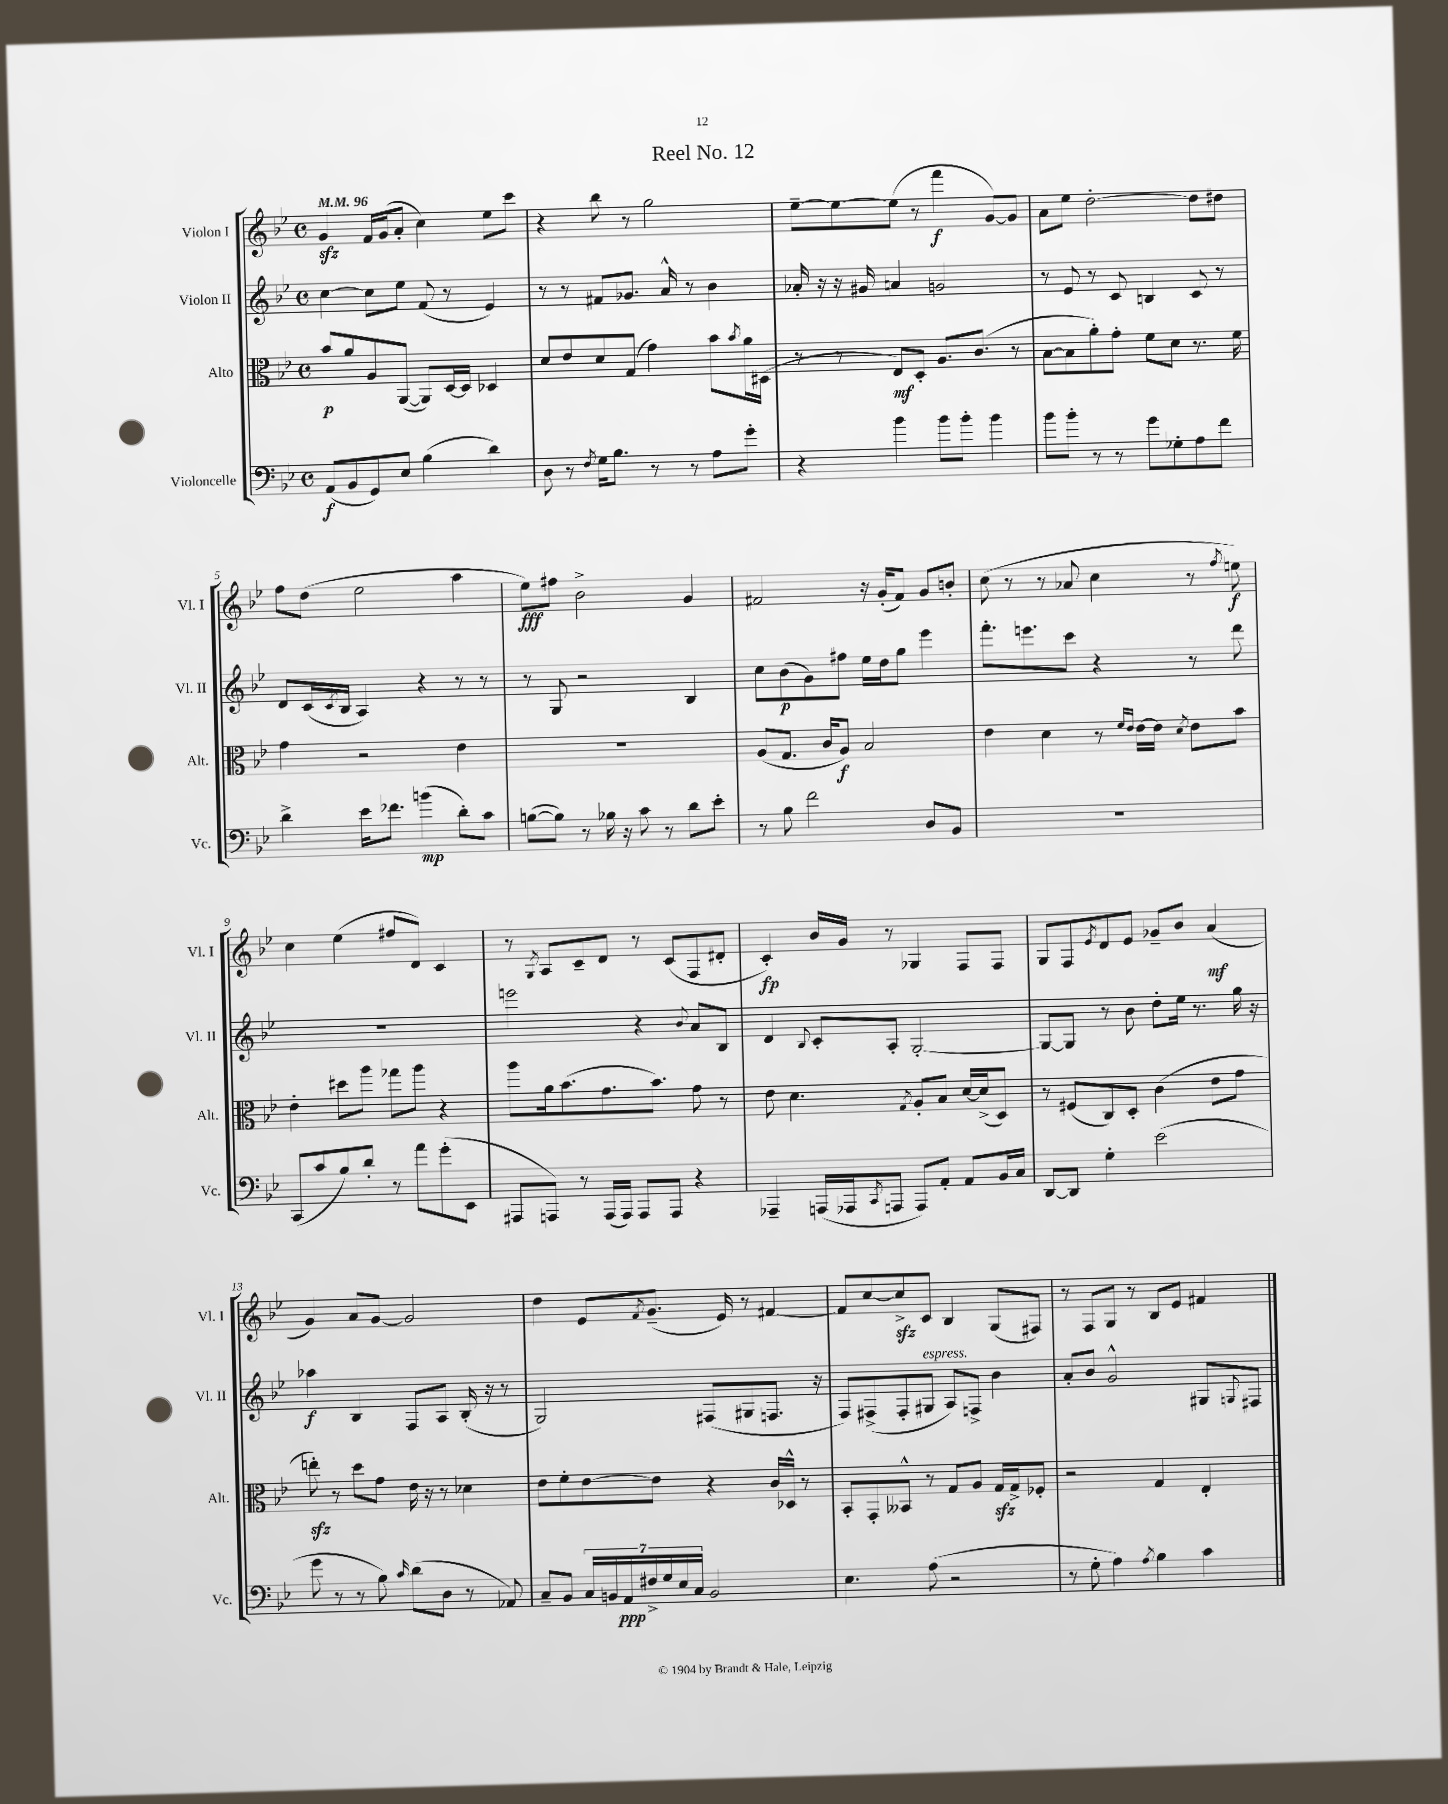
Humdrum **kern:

**kern	**dynam	**kern	**dynam	**kern	**dynam	**kern	**dynam
*part4	*part4	*part3	*part3	*part2	*part2	*part1	*part1
*staff4	*staff4	*staff3	*staff3	*staff2	*staff2	*staff1	*staff1
*I"Violoncelle	*	*I"Alto	*	*I"Violon II	*	*I"Violon I	*
*I'Vc.	*	*I'Alt.	*	*I'Vl. II	*	*I'Vl. I	*
*clefF4	*	*clefC3	*	*clefG2	*	*clefG2	*
*k[b-e-]	*	*k[b-e-]	*	*k[b-e-]	*	*k[b-e-]	*
*M4/4	*	*M4/4	*	*M4/4	*	*M4/4	*
*met(c)	*	*met(c)	*	*met(c)	*	*met(c)	*
*MM96	*	*MM96	*	*MM96	*	*MM96	*
=1	=1	=1	=1	=1	=1	=1	=1
(8AA/L	f	8b-/L	p	[4cc\	.	4gzz/	.
8BB-/	.	8a/	.	.	.	.	.
8GG/)	.	8A/	.	8cc\L]	.	16f/LL	.
.	.	.	.	.	.	(16g/J	.
8E-/J	.	([8AA/J	.	8ee-\J	.	8a'/J	.
(4B-\	.	8AA/L])	.	(8f/	.	4cc\)	.
.	.	[16D/L	.	8r	.	.	.
.	.	16D/JJ]	.	.	.	.	.
4d\)	.	4D-X/	.	4e-/)	.	8ee-\L	.
.	.	.	.	.	.	8ccc\J	.
=2	=2	=2	=2	=2	=2	=2	=2
8D\	.	8d/L	.	8r	.	4r	.
8r	.	8e-/	.	8r	.	.	.
8qF/	.	.	.	.	.	.	.
16G\KL	.	8d/	.	8f#X/L	.	8bb-\	.
8.B-\J	.	.	.	.	.	.	.
.	.	(8G/J	.	8.g-X/J	.	8r	.
8r	.	4g\)	.	.	.	2gg\	.
.	.	.	.	16a^^/	.	.	.
8r	.	.	.	8r	.	.	.
8A\L	.	8b-\L	.	4b-\	.	.	.
.	.	8qb-/	.	.	.	.	.
8g'\J	.	16a\L	.	.	.	.	.
.	.	(16D#X\JJ	.	.	.	.	.
=3	=3	=3	=3	=3	=3	=3	=3
4r	.	8r	.	16a-X'/	.	[8ee-~\L	.
.	.	.	.	16r	.	.	.
.	.	8r	.	16r	.	8ee-\_	.
.	.	.	.	16g#X/	.	.	.
4b-\	.	8E-/L)	mf	4an/	.	(8ee-\J]	.
.	.	8D'/J	.	.	.	8r	.
8b-\L	.	8.A/L	.	2gn/	.	4fff\	f
8b-'\J	.	.	.	.	.	.	.
.	.	(8.c/J	.	.	.	.	.
4b-\	.	.	.	.	.	[8g/L)	.
.	.	8r	.	.	.	8g/J]	.
=4	=4	=4	=4	=4	=4	=4	=4
8b-\L	.	[8B-\L	.	8r	.	8a\L	.
8b-'\J	.	8B-\]	.	8e-/	.	8ee-\J	.
8r	.	8a'\)	.	8r	.	[2dd'\	.
8r	.	8g'\J	.	8c/	.	.	.
8g\L	.	8f\L	.	4Bn/	.	.	.
8G-X'\	.	8d\J	.	.	.	.	.
8A\	.	8.r	.	8c/	.	8dd\L]	.
8f\J	.	.	.	8r	.	8dd#X\J	.
.	.	16f\	.	.	.	.	.
!!LO:LB:g=z
=5	=5	=5	=5	=5	=5	=5	=5
4d^\	.	4g\	.	8d/L	.	8ff\L	.
.	.	.	.	(16c/L	.	(8dd\J	.
.	.	.	.	8qc/	.	.	.
.	.	.	.	16B-/JJ	.	.	.
16e-\KL	.	2r	.	4A/)	.	2ee-\	.
8.f-X\J	.	.	.	.	.	.	.
(4bn\	mp	.	.	4r	.	.	.
8d'\L)	.	4e-\	.	8r	.	4aa\	.
8c\J	.	.	.	8r	.	.	.
=6	=6	=6	=6	=6	=6	=6	=6
([8Bn\L	.	1r	.	8r	.	8ee-\L)	fff
8B\J])	.	.	.	8G/	.	8ff#X\J	.
8r	.	.	.	2r	.	2b-^\	.
16B-X\	.	.	.	.	.	.	.
16r	.	.	.	.	.	.	.
8c\	.	.	.	.	.	.	.
8r	.	.	.	.	.	.	.
8d\L	.	.	.	4B-/	.	4g/	.
8e-'\J	.	.	.	.	.	.	.
=7	=7	=7	=7	=7	=7	=7	=7
8r	.	(8A/L	.	8cc\L	.	2f#X/	.
8B-\	.	8.G/J	.	(8b-\	p	.	.
2f\	.	.	.	8g\)	.	.	.
.	.	16c/KL	.	.	.	.	.
.	.	8A/J)	f	8ff#X\J	.	.	.
.	.	2B-/	.	16ee-\LL	.	16r	.
.	.	.	.	16dd\J	.	(16g'/KL	.
.	.	.	.	8gg\J	.	8f#/J)	.
8D/L	.	.	.	4eee-\	.	8g/L	.
8BB-/J	.	.	.	.	.	8bn'/J	.
=8	=8	=8	=8	=8	=8	=8	=8
1r	.	4e-\	.	8.fff'\L	.	(8cc\	.
.	.	.	.	.	.	8r	.
.	.	.	.	8.eeen\	.	.	.
.	.	4d\	.	.	.	8r	.
.	.	.	.	8ccc\J	.	8a-X/	.
.	.	8r	.	4r	.	4cc\	.
.	.	16qqf/LL	.	.	.	.	.
.	.	16qqe-/JJ	.	.	.	.	.
.	.	[16e-\LL	.	.	.	.	.
.	.	16e-\JJ]	.	.	.	.	.
.	.	8qd/	.	.	.	.	.
.	.	8e-\L	.	8r	.	8r	.
.	.	.	.	.	.	8qff/	.
.	.	8b-\J	.	8ddd\	.	8een\)	f
!!LO:LB:g=z
=9	=9	=9	=9	=9	=9	=9	=9
(8CC/L	.	4e-'\	.	1r	.	4cc\	.
8c/	.	.	.	.	.	.	.
8B-/)	.	8dd#X\L	.	.	.	(4ee-\	.
8d'/J	.	8aa\J	.	.	.	.	.
8r	.	8gg-X\L	.	.	.	8ff#X/L	.
8a\L	.	8aa\J	.	.	.	8d/J)	.
(8g'\	.	4r	.	.	.	4c/	.
8EE-\J	.	.	.	.	.	.	.
=10	=10	=10	=10	=10	=10	=10	=10
8AAA#X/L	.	8aa\L	.	2eeen\	.	8r	.
.	.	.	.	.	.	8qG/	.
8AAAn/J)	.	16a\k	.	.	.	8A/L	.
.	.	(8.b-\	.	.	.	.	.
8r	.	.	.	.	.	8c~/	.
(16AAA/LL	.	8.g\	.	.	.	8d/J	.
16AAA/JJ)	.	.	.	.	.	.	.
8AAA/L	.	.	.	4r	.	8r	.
.	.	8.b-\J)	.	.	.	.	.
8AAA/J	.	.	.	.	.	(8c/L	.
.	.	.	.	8qqb-/	.	.	.
4r	.	8g\	.	8a/L	.	8F/	.
.	.	8r	.	8B-/J	.	8d#X'/J	.
=11	=11	=11	=11	=11	=11	=11	=11
4AAA-X~/	.	8e-\	.	4d/	.	4c'/)	fp
.	.	4.d\	.	.	.	.	.
.	.	.	.	8qqB-/	.	.	.
(16AAAn/LL	.	.	.	8c'/L	.	16b-/LL	.
16AAA-X/J	.	.	.	.	.	16g/JJ	.
8qCC/	.	.	.	.	.	.	.
8AAAn/J	.	.	.	8A'/J	.	8r	.
.	.	8qG/	.	.	.	.	.
8AAA/L)	.	8A'/L	.	[2G'/	.	4G-X/	.
8AA'/J	.	8B-/J	.	.	.	.	.
8AA/L	.	[16d/LL	.	.	.	8F/L	.
.	.	(16d^/J]	.	.	.	.	.
16BB-/L	.	8D/J)	.	.	.	8F/J	.
16C/JJ	.	.	.	.	.	.	.
=12	=12	=12	=12	=12	=12	=12	=12
[8DD/L	.	8r	.	8G/L_	.	8G/L	.
8DD/J]	.	(8F#X/L	.	8G/J]	.	8F/	.
.	.	.	.	.	.	8qe-/	.
4G'\	.	8C/)	.	8r	.	8d/	.
.	.	8D'/J	.	8b-\	.	8e-/J	.
(2e-\	.	(4c\	.	8dd'\L	.	8g-X~/L	.
.	.	.	.	16ee-\Jk	.	8b-/J	.
.	.	.	.	8.r	.	.	.
.	.	8e-\L	.	.	.	(4a/	mf
.	.	8g\J	.	16gg\	.	.	.
.	.	.	.	16r	.	.	.
!!LO:LB:g=z
=13	=13	=13	=13	=13	=13	=13	=13
8g\	.	8eenzz'\)	.	4aa-X\	f	4g/)	.
8r	.	8r	.	.	.	.	.
8r	.	8dd\L	.	4B-/	.	8a/L	.
8B-\)	.	8g\J	.	.	.	[8g/J	.
16qqc/	.	.	.	.	.	.	.
(8d\L	.	16e-\	.	8F/L	.	2g/]	.
.	.	16r	.	.	.	.	.
8D\J	.	8r	.	8A/J	.	.	.
8r	.	4d-X\	.	(16B-'/	.	.	.
.	.	.	.	16r	.	.	.
8AA-X/)	.	.	.	8r	.	.	.
=14	=14	=14	=14	=14	=14	=14	=14
8C~/L	.	8e-\L	.	2G/)	.	4dd\	.
8BB-/J	.	8f'\	.	.	.	.	.
28C/LL	.	[8e-\	.	.	.	8e-/L	.
28BBn/	.	.	.	.	.	.	.
28AA/	ppp	.	.	.	.	.	.
28F#X^/	.	.	.	.	.	.	.
.	.	.	.	.	.	8qf/	.
.	.	8e-\J]	.	.	.	(8.g~/J	.
28G/	.	.	.	.	.	.	.
28E-/	.	.	.	.	.	.	.
28C/JJ	.	.	.	.	.	.	.
2BB/	.	4r	.	(8F#X/L	.	.	.
.	.	.	.	.	.	16e-/)	.
.	.	.	.	8G#X/	.	8r	.
.	.	16c/LL	.	8.Fn/J	.	[4f#X/	.
.	.	16D-X^^/JJ	.	.	.	.	.
.	.	8r	.	.	.	.	.
.	.	.	.	16r	.	.	.
=15	=15	=15	=15	=15	=15	=15	=15
4.E-\	.	8BB-'/L	.	8F/L)	.	8f#/L]	.
.	.	8GG'/	.	(8F#X^/	.	[8cc/	.
.	.	8BB--X^^/J	.	8F#'/	.	8cczz^/]	.
!	!	!	!	!LO:TX:a:i:t=espress.	!	!	!
(8A\	.	8r	.	8G#X/J	.	8c/J	.
2r	.	8G/L	.	8A/L)	.	4B-/	.
.	.	8A/J	.	8Fn^/J	.	.	.
.	.	16Gzz/LL	.	4b-\	.	(8G/L	.
.	.	16G^/J	.	.	.	.	.
.	.	8F-X'/J	.	.	.	8F#X/J)	.
=16	=16	=16	=16	=16	=16	=16	=16
8r	.	2r	.	8a'/L	.	8r	.
8G'\	.	.	.	8b-/J	.	8F/L	.
4A\)	.	.	.	2g^^/	.	8G/J	.
.	.	.	.	.	.	8r	.
8qA/	.	.	.	.	.	.	.
4B-\	.	4G/	.	.	.	8B-/L	.
.	.	.	.	.	.	8e-/J	.
4c\	.	4E-'/	.	8G#X/L	.	4f#X/	.
.	.	.	.	8qqGn/	.	.	.
.	.	.	.	8F#X/J	.	.	.
==	==	==	==	==	==	==	==
*-	*-	*-	*-	*-	*-	*-	*-
